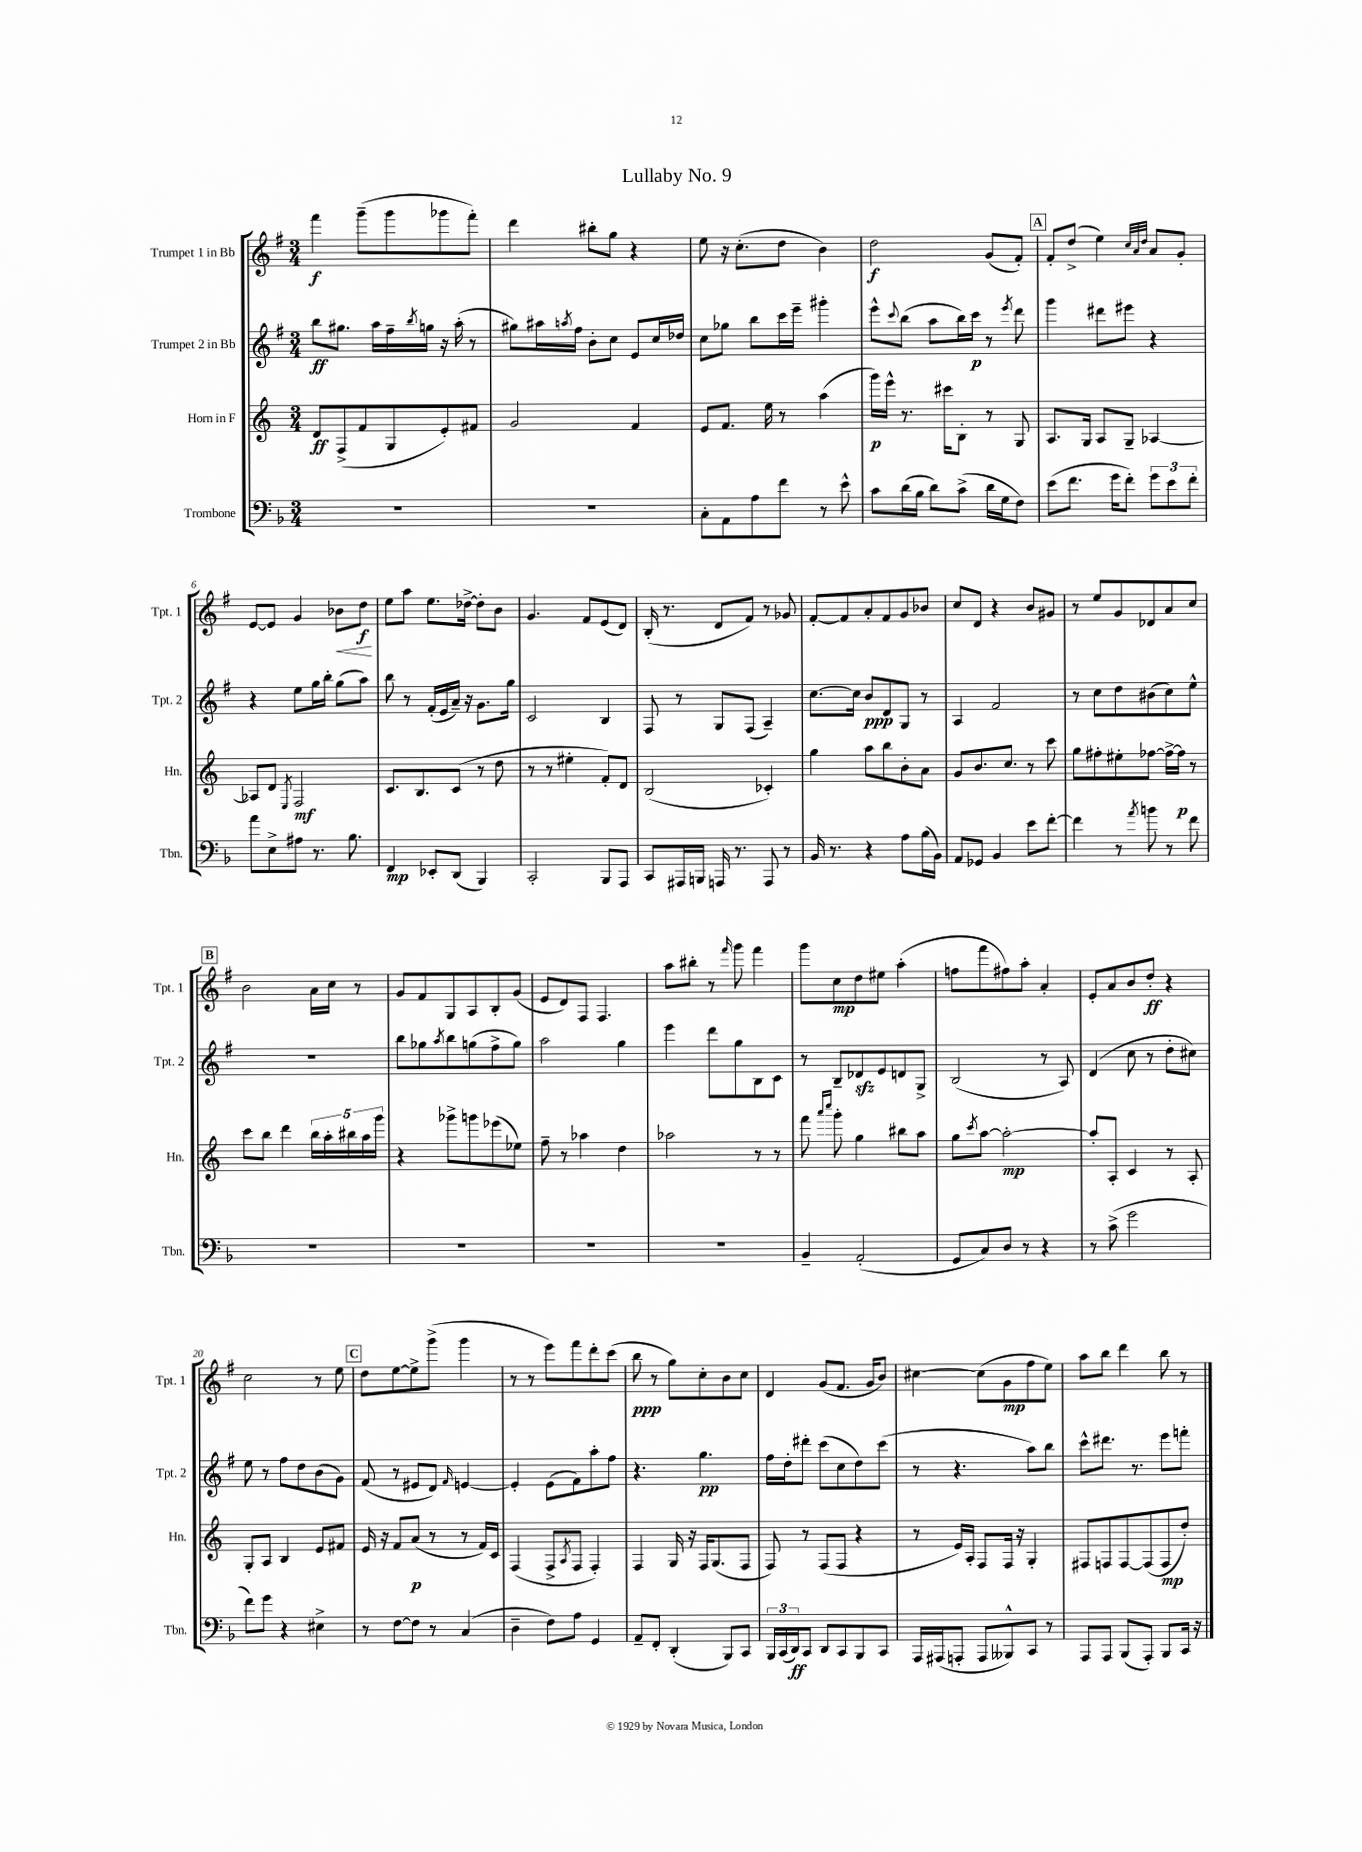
\header { title = "Lullaby No. 9" }
<<
\new StaffGroup <<
\new Staff = "s0" \with { instrumentName = "Trumpet 1 in Bb" shortInstrumentName = "Tpt. 1" } {
    \clef treble \key g \major \numericTimeSignature \time 3/4
    fis'''4\f g'''8--( g'''8 ges'''8 fis'''8-.) |
    d'''4 bis''8-. g''8 r4 |
    e''8 r16 c''8.-.( d''8 b'4) |
    d''2\f g'8( fis'8-.) |
    \mark \markup { \box "A" } fis'8-. d''8->( e''4) \grace { c''32 a'32 d''32 } a'8 g'8-. |
    e'8~ e'8 g'4 bes'8\< d''8\f\! |
    e''8 a''8 e''8. des''16~-> des''8-. b'8 |
    g'4. fis'8 e'8( d'8) |
    b16-.( r8. d'8 fis'8) r8 ges'8 |
    fis'8~-. fis'8 a'8-. fis'8 g'8 bes'8 |
    c''8 d'8 r4 b'8 gis'8 |
    r8 e''8 g'8 des'8 a'8 c''8 |
    \mark \markup { \box "B" } b'2 a'16 c''16 r8 |
    g'8 fis'8 g8 a8 b8-. g'8( |
    e'8 d'8) fis8 fis4. |
    a''8 bis''8-. r8 \grace { fis'''16 } g'''8 fis'''4 |
    g'''8 c''8\mp d''8 eis''8 a''4-.( |
    f''8 fis'''8 fis''8) a''8-. a'4-. |
    e'8-. a'8 b'8 d''8-.\ff r4 |
    c''2 r8 e''8 |
    \mark \markup { \box "C" } d''8 e''8~ e''8-> g'''8->( g'''4 |
    r8 r8 e'''8) fis'''8 d'''8-. c'''8( |
    b''8\ppp r8 g''8) c''8-. b'8 c''8 |
    d'4 g'8( fis'8. g'16 b'8) |
    cis''4~ cis''8( g'8\mp fis''8 e''8) |
    a''8 b''8 d'''4 b''8 r8 \bar "|." |
}
\new Staff = "s1" \with { instrumentName = "Trumpet 2 in Bb" shortInstrumentName = "Tpt. 2" } {
    \clef treble \key g \major \numericTimeSignature \time 3/4
    b''8\ff gis''8. a''16 fis''16-- \acciaccatura { b''8 } g''16 r16 a''16-.( r8 |
    gis''8) ais''16 \acciaccatura { a''8 } fis''16 b'8-. c''8 e'8 c''16 des''16 |
    c''8 ges''8 b''8 c'''16 e'''16-- gis'''4-. |
    e'''8-^ \appoggiatura { c'''8 } b''8( a''8 b''16) c'''16\p r8 \acciaccatura { e'''8 } d'''8 |
    \mark \markup { \box "A" } g'''4 dis'''8 eis'''8 r4 |
    r4 e''8 g''16 b''16-. g''8( a''8) |
    b''8 r8 fis'16-.( e'16 a'16--) r16 g'8. g''16 |
    c'2 b4 |
    fis8 r8 g8 fis8( a4--) |
    c''8.~ c''16 b'8\ppp d'8 g8 r8 |
    a4 fis'2 |
    r8 c''8 d''8 bis'8( c''8) e''8-^ |
    \mark \markup { \box "B" } R2. |
    b''8 ges''8 \acciaccatura { a''8 } b''8 g''8( fis''8-> g''8) |
    a''2 g''4 |
    e'''4 d'''8 g''8 b8 c'8 |
    r8 b8-- des'8\sfz e'8 d'8 g8-> |
    b2( r8 a8) |
    d'4( c''8 r8 d''8-. cis''8) |
    e''8 r8 fis''8 d''8 b'8( g'8) |
    \mark \markup { \box "C" } fis'8( r8 eis'8 d'8) \grace { fis'16 } e'4~ |
    e'4-. e'8( fis'8) a''8-. fis''8 |
    r4. g''4.\pp |
    fis''16 d''16-. dis'''8-. c'''8( c''8 d''8) c'''8( |
    r8 r4. a''8) b''8 |
    c'''8-^ dis'''8. r8. e'''8 f'''8-. \bar "|." |
}
\new Staff = "s2" \with { instrumentName = "Horn in F" shortInstrumentName = "Hn." } {
    \clef treble \key c \major \numericTimeSignature \time 3/4
    d'8\ff f8->( f'8 g8 e'8-.) fis'8 |
    g'2 f'4 |
    e'8 f'8. e''16 r8 a''4( |
    g'''16\p) e'''16-^ r8. cis'''16 b8-. r8 g8 |
    \mark \markup { \box "A" } a8. g16 a8 g8-- aes4~ |
    aes8 d'8 \acciaccatura { e8 } f2\mf |
    c'8. b8. c'8( r8 d''8 |
    r8 r8 eis''4-. f'8-.) d'8 |
    b2( ces'4-.) |
    g''4 a''8 b''8 b'8-. a'8 |
    g'8 b'8. c''8. r8 c'''8 |
    g''8 fis''8-. eis''8-. fes''8~ fes''16~-> fes''16\p r8 |
    \mark \markup { \box "B" } c'''8 b''8 d'''4 \tuplet 5/4 { b''16 a''16-. bis''16 a''16 g'''16 } |
    r4 ges'''8-> g'''8 ees'''8( ees''8) |
    f''8-- r8 aes''4 d''4 |
    aes''2 r8 r8 |
    f'''8 \grace { a'''16 c''''16 } g'''8-. g''4 bis''8 a''8 |
    g''8 \acciaccatura { c'''8 } a''8~ a''2~-.\mp |
    a''8-. a8-. c'4 r8 a8-. |
    g8-. a8 b4 e'8 fis'8 |
    \mark \markup { \box "C" } e'16 r16 f'8 a'8\p( r8 r8 f'16) c'16 |
    f4( f8-> \acciaccatura { a8 } f8 f4-.) |
    f4 g16 r16 f16 g8.( f8 |
    f8) r8 f8( f8 r4 |
    r8 e'16) a16-. f8 f16 r16 g4-. |
    fis8 f8 f8~ f8( f8\mp d''8-.) \bar "|." |
}
\new Staff = "s3" \with { instrumentName = "Trombone" shortInstrumentName = "Tbn." } {
    \clef bass \key f \major \numericTimeSignature \time 3/4
    R2. |
    R2. |
    c8-. a,8 a8 f'8 r8 e'8-^ |
    c'8 d'16( bes16 d'8) c'8->( d'16 g16 f8) |
    \mark \markup { \box "A" } e'8( f'8. g'16 f'8-.) \tuplet 3/2 { g'8 e'8 f'8-. } |
    a'8 e8-> ais8 r8. bes8. |
    f,4\mp ees,8-. d,8( bes,,4) |
    c,2-. bes,,8 a,,8 |
    c,8 ais,,16 b,,16 a,,16 r8. a,,8 r8 |
    bes,16 r8. r4 a8 bes16( bes,16) |
    a,8 ges,8 bes,4 e'8 f'8~-. |
    f'4 r8 \acciaccatura { a'8 } b'8 r8 f'8 |
    \mark \markup { \box "B" } R2. |
    R2. |
    R2. |
    R2. |
    bes,4-- a,2-.( |
    g,8 c8) d8 r8 r4 |
    r8 c'8->( g'2 |
    f'8) g'8 r4 eis4-> |
    \mark \markup { \box "C" } r8 f8~ f8 r8 c4( |
    d4-- f8) a8 g,4 |
    a,8-- f,8-. d,4-.( bes,,8) c,8 |
    \tuplet 3/2 { bes,,16 c,16( d,16\ff) } c,8 d,8 c,8 bes,,8 c,8 |
    a,,16 ais,,16( a,,8-. a,,8 beses,,8-^) c,8 r8 |
    a,,8 a,,8 bes,,8( a,,8-.) bes,,8 c,16 r16 \bar "|." |
}
>>
>>
